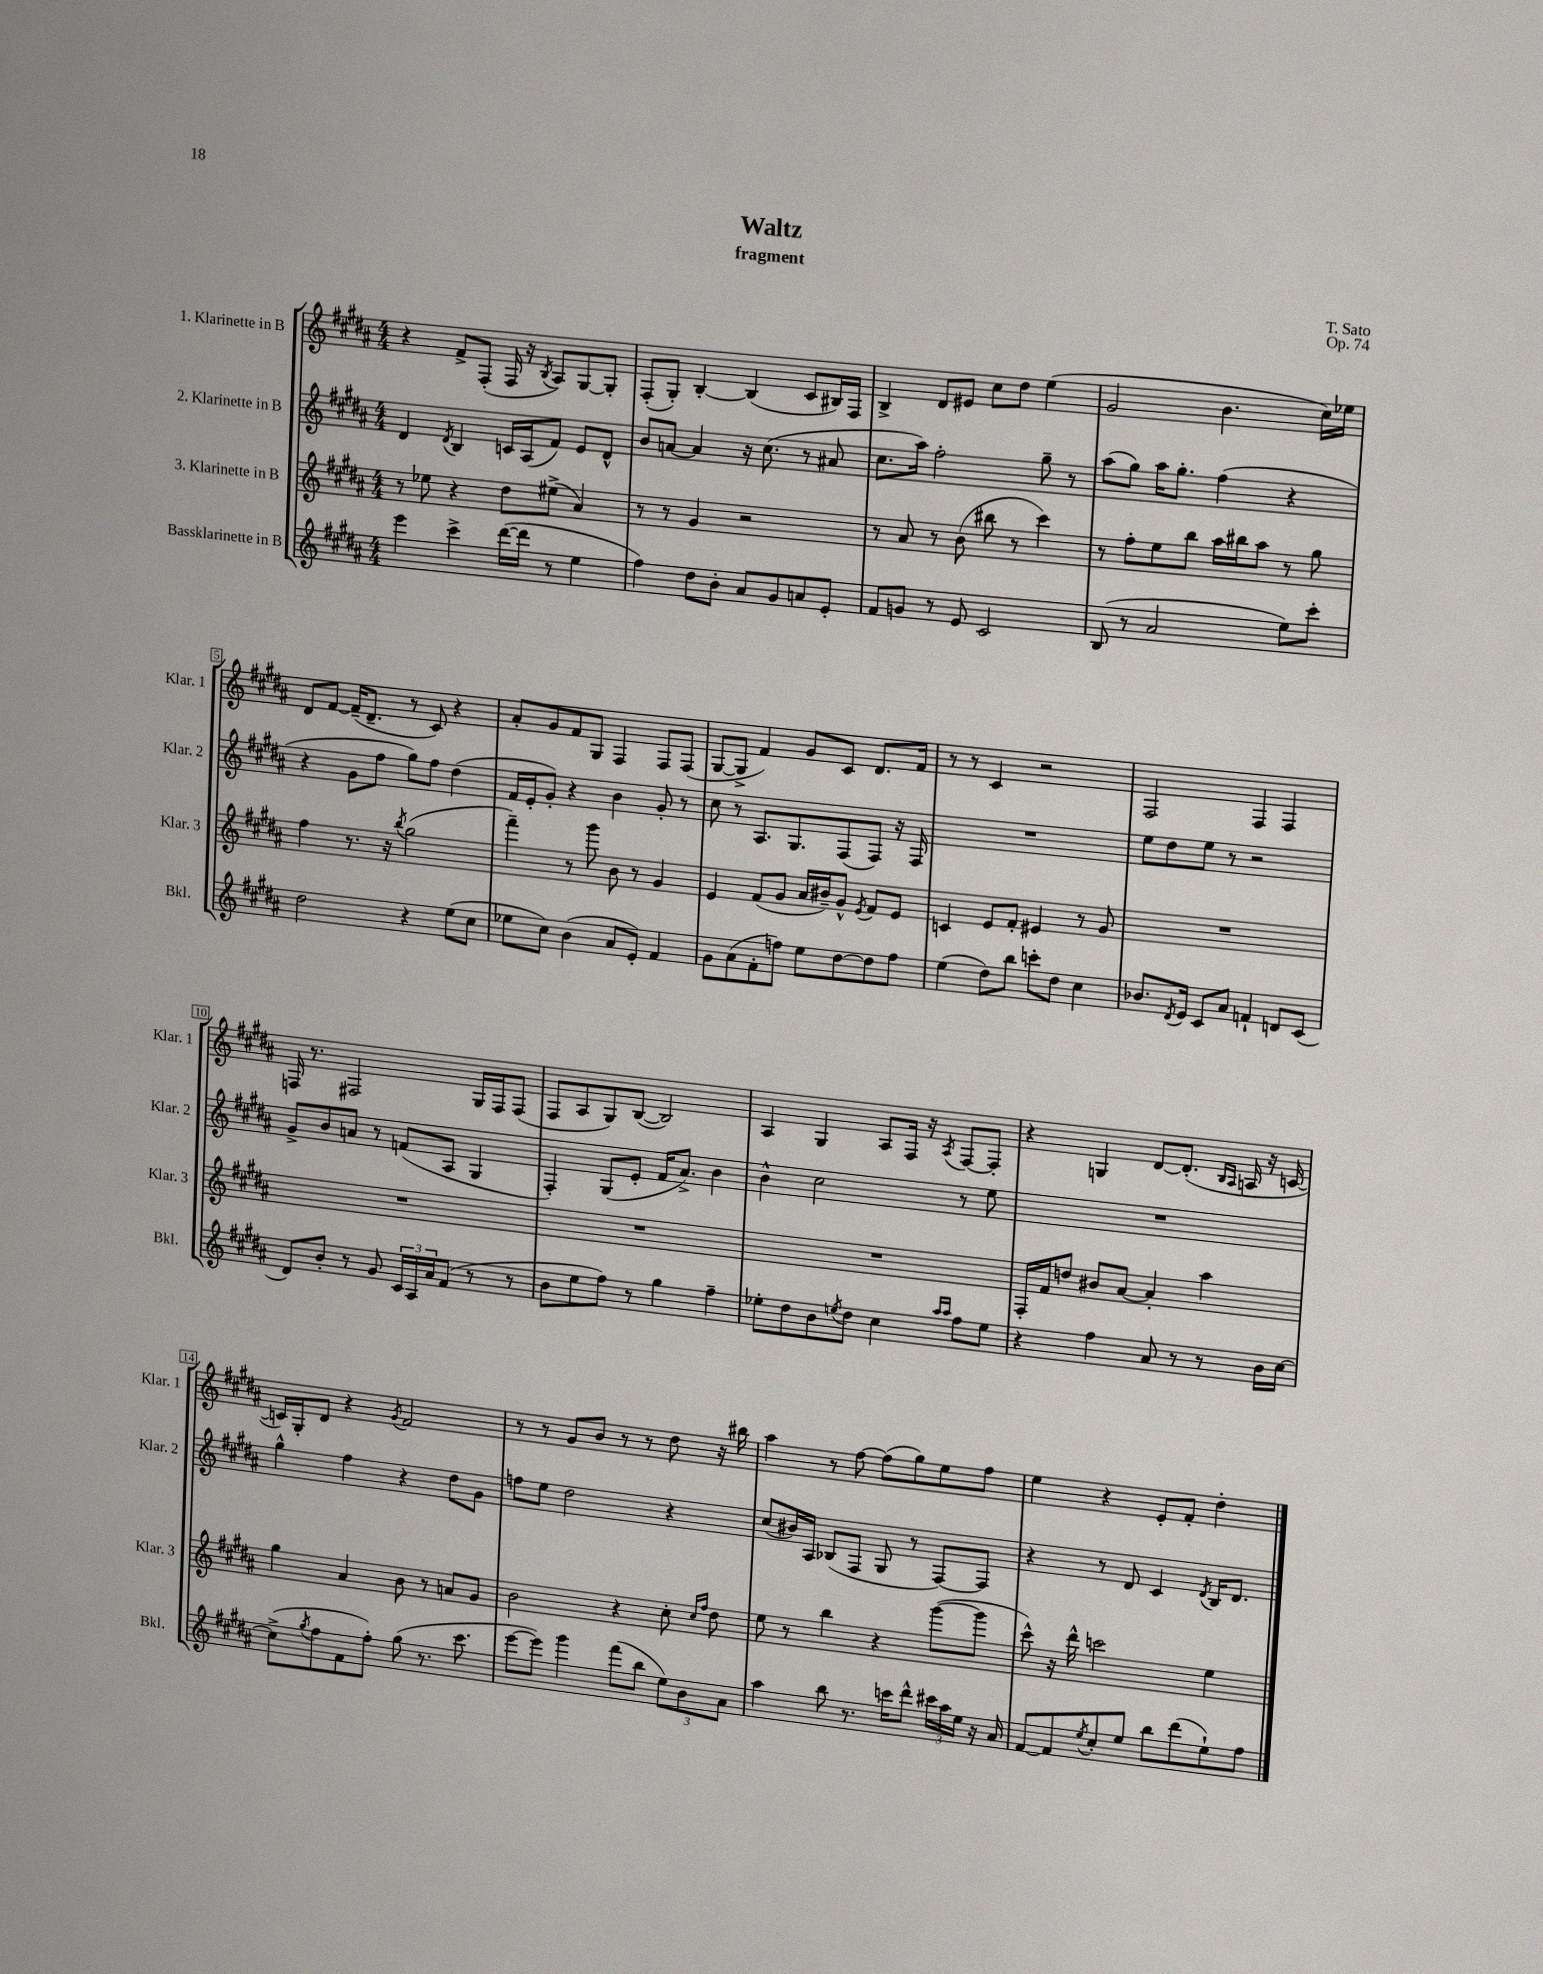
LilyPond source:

\header { title = "Waltz" composer = "T. Sato" subtitle = "fragment" opus = "Op. 74" }
<<
\new StaffGroup <<
\new Staff = "s0" \with { instrumentName = "1. Klarinette in B" shortInstrumentName = "Klar. 1" } {
    \clef treble \key b \major \numericTimeSignature \time 4/4
    r4 fis'8-> fis8-.( fis16 r16 \acciaccatura { b8 } ais8) gis8~ gis8-. |
    fis8-.( gis8-.) b4~-. b4( cis'8 bis16) fis16 |
    b4-> dis'8 eis'8 cis''8 dis''8 e''4( |
    gis'2 b'4. cis''16) ees''16 |
    dis'8 fis'8~ fis'16--( dis'8.-- r8 cis'8) r4 |
    ais'8-. gis'8 fis'8 gis8 fis4 fis8 fis8( |
    gis8~ gis8-> fis'4) gis'8 cis'8 dis'8. fis'16 |
    r8 r8 cis'4 r2 |
    fis2 fis4 fis4 |
    f16 r8. fis2 gis16 fis16 fis8( |
    fis8 ais8 gis8) b8~( b2) |
    ais4 gis4 ais8 fis16 r16 \acciaccatura { ais8 } fis8~ fis8-. |
    r4 g4 dis'8~ dis'8.-.( \grace { b16 ais16 } a16 r16 c'16~ |
    c'16) gis16-. dis'8 r4 \acciaccatura { gis'8 } fis'2 |
    r8 r8 gis'8 b'8 r8 r8 dis''8 r16 bis''16 |
    ais''4 r8 fis''8~ fis''8( gis''8) e''8 fis''8 |
    e''4 r4 e'8-. fis'8-. dis''4-. \bar "|." |
}
\new Staff = "s1" \with { instrumentName = "2. Klarinette in B" shortInstrumentName = "Klar. 2" } {
    \clef treble \key b \major \numericTimeSignature \time 4/4
    dis'4 \acciaccatura { dis'8 } b4 c'16 ais16( fis'8) e'8 dis'8-^ |
    b'8 a'8~ a'4 r16 cis''8.( r8 ais'8 |
    cis''8. ais''16) fis''2-. gis''8-- r8 |
    ais''8( gis''8) ais''16 gis''8.-. fis''4( r4 |
    r4 gis'8 fis''8 gis''8) fis''8 dis''4( |
    fis'16 e'16-. gis'8-.) r4 b'4 gis'8-. r8 |
    cis''8 r8 ais8. gis8. fis8( fis8) r16 fis16 |
    R1 |
    e''8 dis''8 e''8 r8 r2 |
    gis'8-> b'8 a'8 r8 f'8( ais8 gis4 |
    fis4-.) gis8( e'8-. fis'16 ais'8.->) b'4 |
    b'4-^ cis''2 r8 e''8 |
    R1 |
    gis''4-^ fis''4 r4 dis''8 gis'8 |
    f''8 e''8 dis''2 r4 |
    cis''8( bis'16) ais16 bes8( fis8 gis8 r8 fis8~) fis8 |
    r4 r8 dis'8 cis'4 \acciaccatura { dis'8 } b16 dis'8. \bar "|." |
}
\new Staff = "s2" \with { instrumentName = "3. Klarinette in B" shortInstrumentName = "Klar. 3" } {
    \clef treble \key b \major \numericTimeSignature \time 4/4
    r8 ees''8 r4 dis''8 eis''8->( ais'4) |
    r8 r8 gis'4 r2 |
    r8 ais'8 r8 b'8( bis''8 r8 cis'''4) |
    r8 fis''8-. e''8 b''8 ais''16 bis''16 ais''8 r8 gis''8 |
    fis''4 r8. r16 \acciaccatura { b''8 } gis''2( |
    fis'''4--) r8 gis'''8 b'8 r8 gis'4 |
    e'4 fis'8( gis'8 ais'16 bis'16--) gis'8-^ \acciaccatura { e'8 } fis'8 e'8 |
    c'4 e'8 fis'8-. eis'4 r8 gis'8 |
    R1 |
    R1 |
    R1 |
    R1 |
    fis16-. fis'16 d''8 bis'8 ais'8~ ais'4-. ais''4 |
    gis''4 ais'4 b'8 r8 a'8 gis'8 |
    b'2 r4 cis''8-. \grace { cis''16 fis''16 } dis''8 |
    e''8 r8 b''4 r4 gis'''8~( gis'''8 |
    cis'''8-^) r16 dis'''16-^ c'''2 e''4 \bar "|." |
}
\new Staff = "s3" \with { instrumentName = "Bassklarinette in B" shortInstrumentName = "Bkl." } {
    \clef treble \key b \major \numericTimeSignature \time 4/4
    e'''4 cis'''4-> dis'''16~( dis'''16 r8 e''4 |
    fis''4) dis''8 b'8-. ais'8 gis'8 a'8 e'8-. |
    fis'8 g'8 r8 e'8 cis'2 |
    b8( r8 ais'2 e''8) cis'''8-. |
    dis''2 r4 e''8( cis''8 |
    ees''8 cis''8) b'4( ais'8 e'8-.) fis'4 |
    gis'8 ais'8( fis'8-. f''8) e''8 dis''8~ dis''8 f''8 |
    e''4( dis''8) b''8 c'''8-. dis''8 cis''4 |
    bes'8. \acciaccatura { dis'8 } e'16 cis'8 ais'8 f'4-! d'8 cis'8( |
    dis'8) b'8-. r8 gis'8 \tuplet 3/2 { cis'16 ais16 ais'16 } fis'8( r8 r8 |
    b'8 e''8 fis''8) r8 gis''4 fis''4-- |
    ees''8-. dis''8 b'8 \acciaccatura { e''8 } dis''8 cis''4 \grace { ais''16 ais''16 } fis''8 e''8 |
    r4 fis''4 ais'8 r8 r8 b'16 cis''16~ |
    cis''8->( \acciaccatura { gis''8 } fis''8 fis'8 fis''8-.) gis''8( r8. cis'''8. |
    e'''8~ e'''8) gis'''4 fis'''8( b''8 \tuplet 3/2 { e''8) b'8 ais'8 } |
    ais''4 b''8 r8. c'''16 dis'''8-^ \tuplet 3/2 { cis'''16 ais''16 e''16 } r16 ais'16 |
    fis'8~ fis'8 \acciaccatura { e''8 } cis''8-. e''8 b''8 dis'''8( e''8-!) fis''8 \bar "|." |
}
>>
>>
\layout { \context { \Score \override BarNumber.stencil = #(make-stencil-boxer 0.1 0.3 ly:text-interface::print) } }
